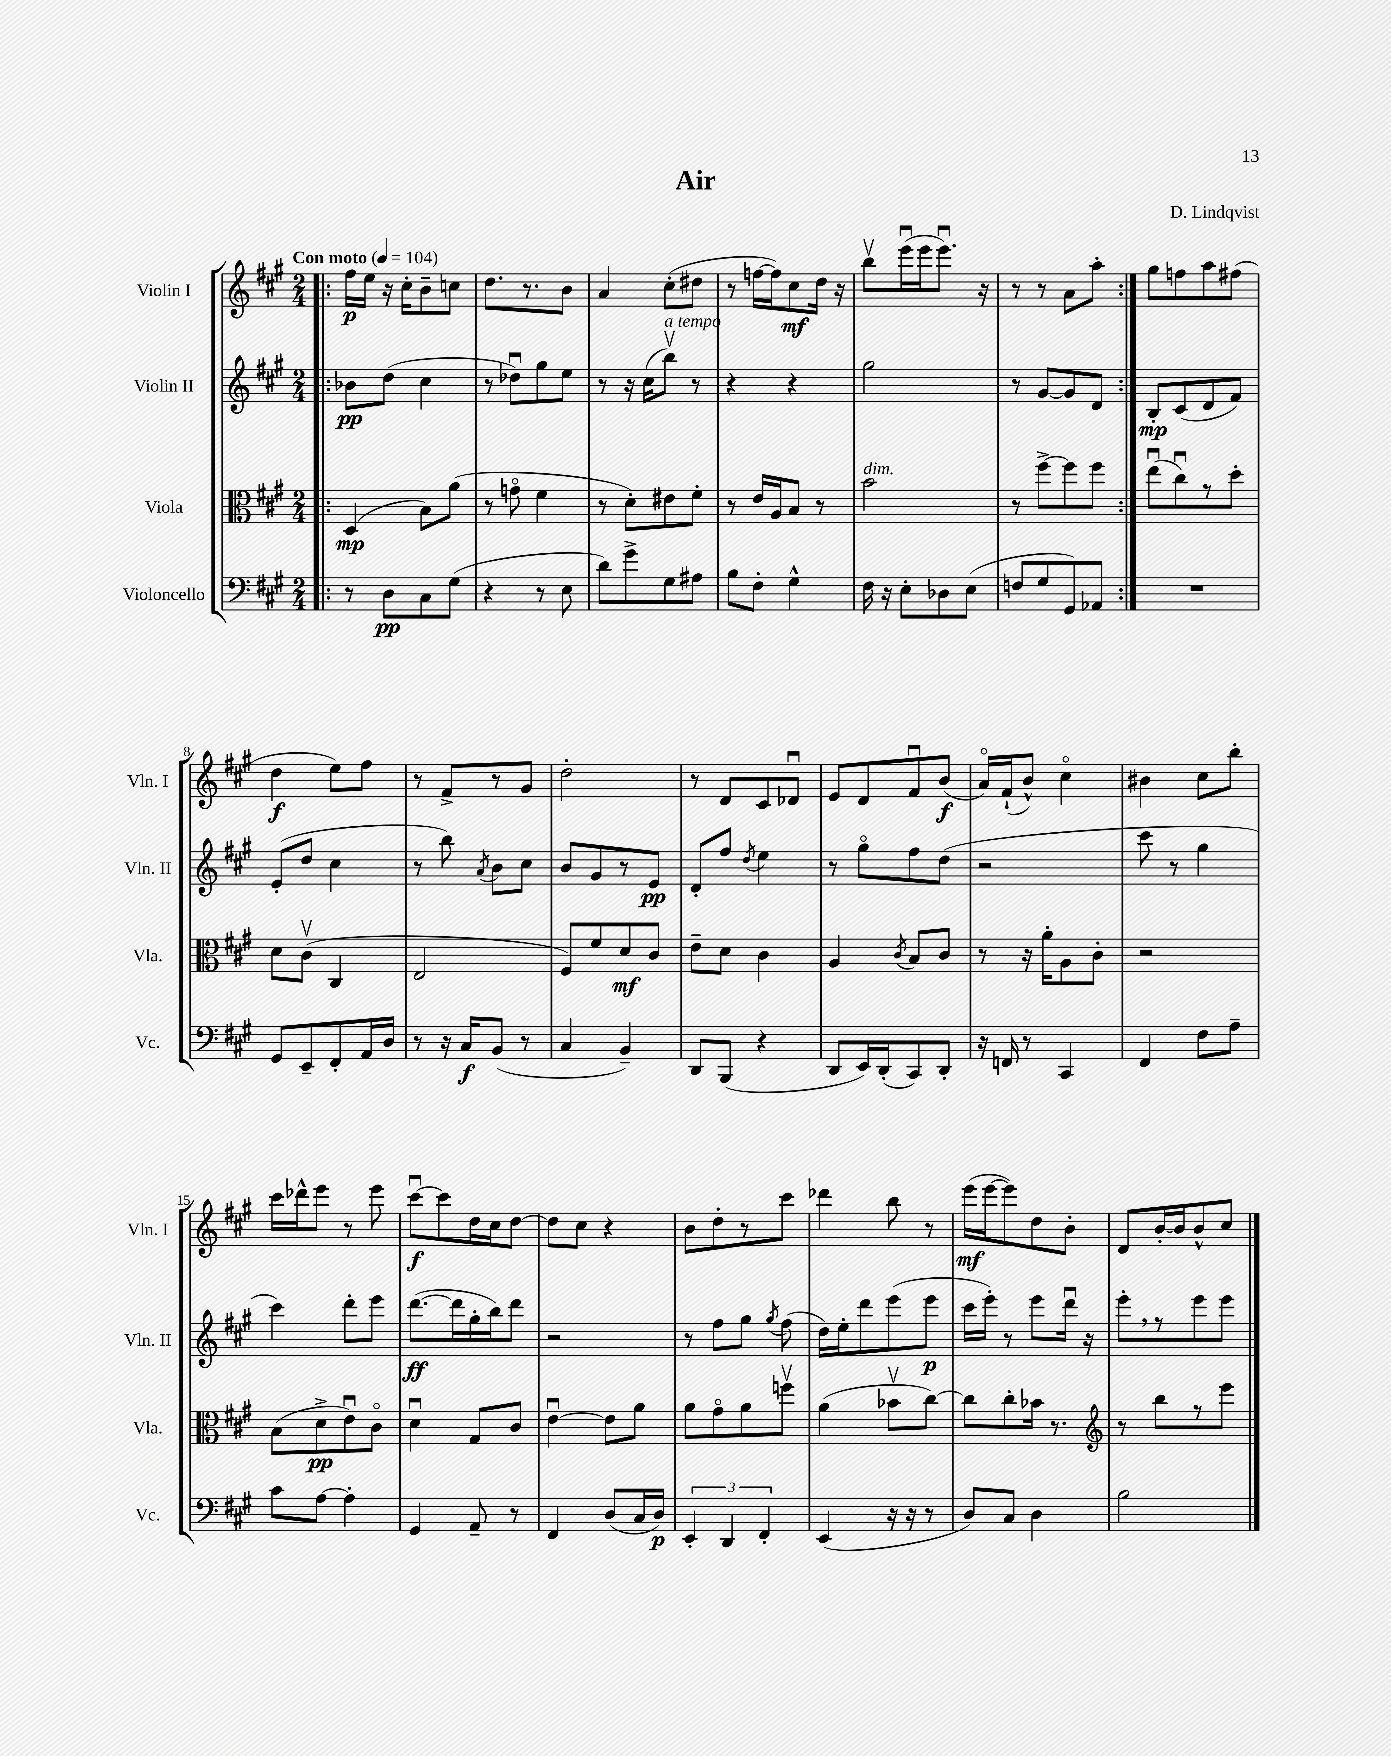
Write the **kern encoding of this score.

**kern	**kern	**kern	**kern
*staff4	*staff3	*staff2	*staff1
*clefF4	*clefC3	*clefG2	*clefG2
*k[f#c#g#]	*k[f#c#g#]	*k[f#c#g#]	*k[f#c#g#]
*M2/4	*M2/4	*M2/4	*M2/4
*MM104	*MM104	*MM104	*MM104
=!|:	=!|:	=!|:	=!|:
8r	(4D	8b-	16ff#
.	.	.	16ee
8D	.	(8dd	16r
.	.	.	16cc#'
8C#	8B)	4cc#	8b~
(8G#	(8a	.	8cc
=	=	=	=
4r	8r	8r	8.dd
.	8go	8dd-u)	.
.	.	.	8.r
8r	4f#	8gg#	.
8E	.	8ee	8b
=	=	=	=
8d)	8r	8r	4a
8g#^	8d')	16r	.
.	.	(16cc#	.
8G#	8e#	8bbv)	(8cc#'
8A#	8f#'	8r	8dd#
=	=	=	=
8B	8r	4r	8r
8F#'	16e	.	[16ff
.	16A	.	16ff])
4G#^^	8B	4r	8cc#
.	8r	.	16dd
.	.	.	16r
=	=	=	=
16F#	2b	2gg#	8bbv
16r	.	.	.
8E'	.	.	(16eeeu
.	.	.	16eee
8D-	.	.	8.eeeu)
(8E	.	.	.
.	.	.	16r
=	=	=	=
8F	8r	8r	8r
8G#	[8ff#^	[8g#	8r
8GG#)	8ff#]	8g#]	8a
8AA-	8ff#	8d	8aa'
=:|!	=:|!	=:|!	=:|!
2r	(8eeu	8B'	8gg#
.	8cc#u)	(8c#	8ff
.	8r	8d	8aa
.	8dd'	8f#)	(8ff#
=	=	=	=
8GG#	8d	(8e'	4dd
8EE~	(8c#v	8dd	.
8FF#'	4C#	4cc#	8ee)
16AA	.	.	8ff#
16D	.	.	.
=	=	=	=
8r	2E	8r	8r
16r	.	8bb)	8f#^
16C#	.	.	.
.	.	8qa	.
(8BB	.	8b	8r
8r	.	8cc#	8g#
=	=	=	=
4C#	8F#)	8b	2dd'
.	8f#	8g#	.
4BB~)	8d	8r	.
.	8c#	8e	.
=	=	=	=
8DD	8e~	8d'	8r
(8BBB	8d	8ff#	8d
.	.	8qdd	.
4r	4c#	4ee	8c#
.	.	.	8d-u
=	=	=	=
8DD	4A	8r	8e
16EE)	.	8gg#o	8d
(16DD'	.	.	.
.	8qc#	.	.
8CC#)	8B	8ff#	8f#u
8DD'	8c#	(8dd	(8b
=	=	=	=
16r	8r	2r	16ao)
16FF	.	.	(16f#`
8r	16r	.	8b^^)
.	16a'	.	.
4CC#	8A	.	4cc#o
.	8c#'	.	.
=	=	=	=
4FF#	2r	8ccc#	4b#
.	.	8r	.
8F#	.	4gg#	8cc#
8A~	.	.	8bb'
=	=	=	=
8c#	(8B	4ccc#)	16ccc#
.	.	.	16ddd-^^
[8A	8d^	.	8eee
4A']	8eu)	8ddd'	8r
.	8c#o	8eee	8eee
=	=	=	=
4GG#	4du	([8.ddd	[8ccc#u
.	.	.	8ccc#]
.	.	16ddd]	.
8AA~	8G#	16gg#'	16dd
.	.	16bb)	16cc#
8r	8c#	8ddd	[8dd
=	=	=	=
4FF#	[4eu	2r	8dd]
.	.	.	8cc#
(8D	8e]	.	4r
16C#	8a	.	.
16D)	.	.	.
=	=	=	=
6EE'	8a	8r	8b
.	8g#o	8ff#	8dd'
6DD	.	.	.
.	8a	8gg#	8r
6FF#'	.	.	.
.	.	8qgg#	.
.	8ffv	(8ff#	8ccc#
=	=	=	=
(4EE	(4a	16dd)	4ddd-
.	.	16ee'	.
.	.	8ddd	.
16r	8b-v	(8eee	8bb
16r	.	.	.
8r	[8cc#)	8eee	8r
=	=	=	=
8D)	8cc#]	16ccc#	(16eee
.	.	16eee')	[16eee
8C#	8cc#'	8r	8eee])
4D	16b-	8eee	8dd
.	8.r	.	.
.	.	16dddu	8b'
.	.	16r	.
=	=	=	=
*	*clefG2	*	*
2B	8r	8eee'	8d
.	8bb	8r	[16b'
.	.	.	16b]
.	8r	8eee	8b^^
.	8eee	8eee	8cc#
==	==	==	==
*-	*-	*-	*-
